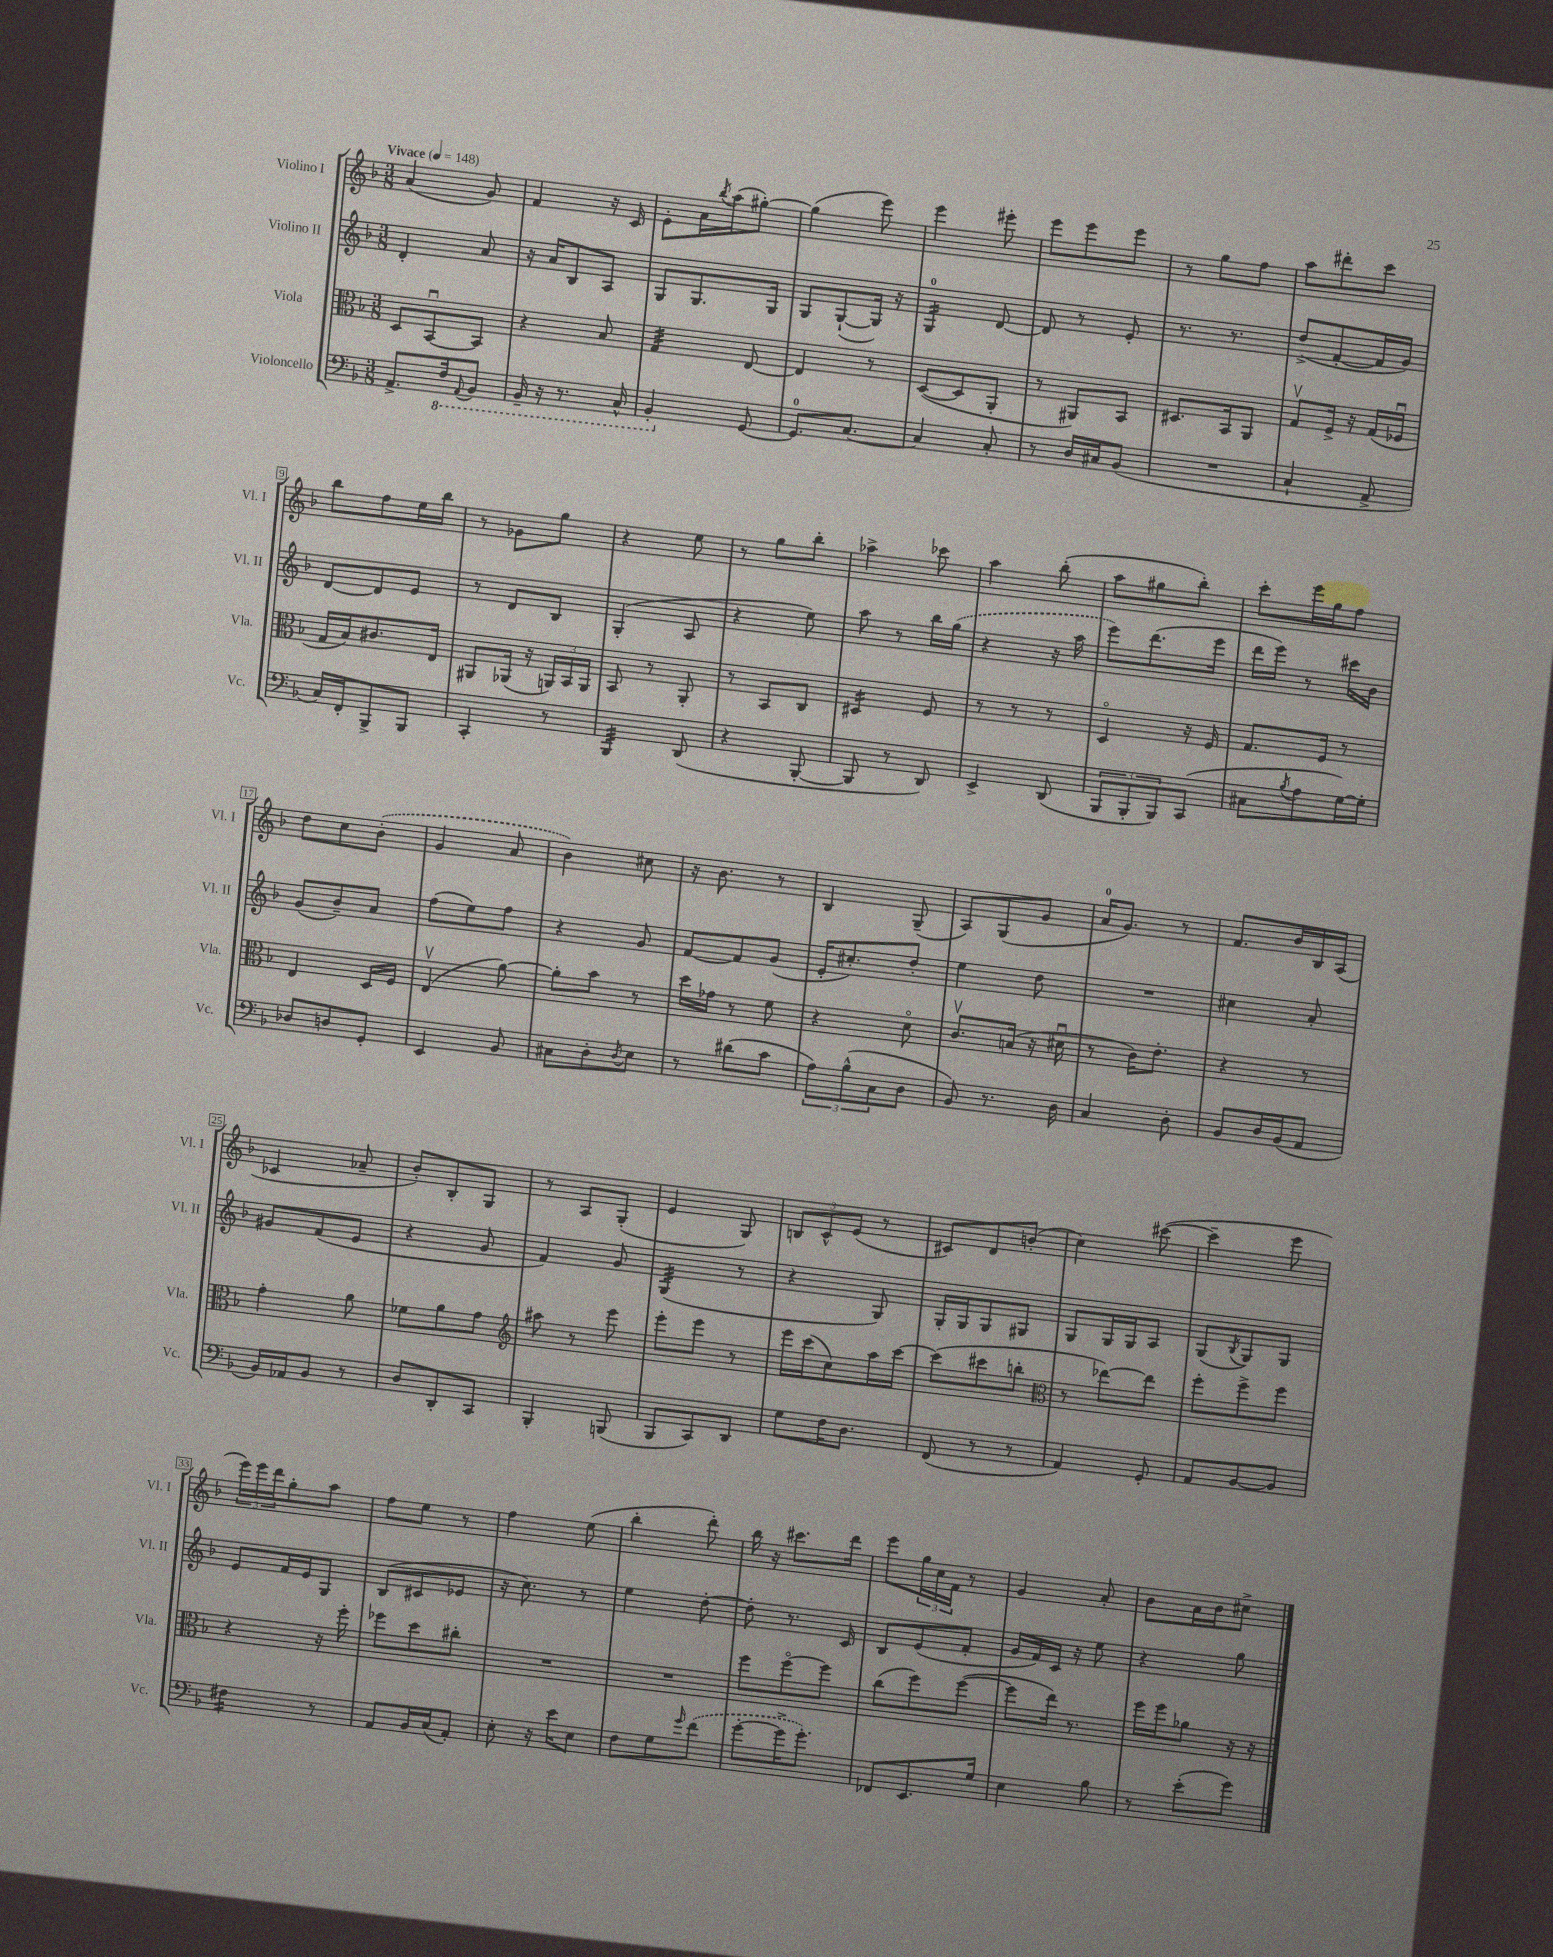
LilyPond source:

<<
\new StaffGroup <<
\new Staff = "s0" \with { instrumentName = "Violino I" shortInstrumentName = "Vl. I" } {
    \clef treble \key f \major \numericTimeSignature \time 3/8 \tempo "Vivace" 4 = 148
    a'4( g'8) |
    f'4 r16 c'16 |
    e'8-. a'16 \acciaccatura { bes''8 } a''16( gis''8~-.) |
    gis''4( e'''8) |
    e'''4 eis'''8-. |
    e'''8 e'''8 e'''8 |
    r8 g''8 f''8 |
    a''8 dis'''8-. c'''8 |
    bes''8 f''8 e''16 bes''16 |
    r8 ges'8 g''8 |
    r4 e''8 |
    r8 g''8 bes''8-. |
    aes''4-> ces'''8 |
    a''4 bes''8-.( |
    a''8 gis''8 bes''8-.) |
    c'''8-. e'''16 g''16 f''8 |
    d''8 c''8 \once \slurDashed bes'8-.( |
    g'4 a'8 |
    bes'4) cis''8 |
    r16 bes'8. r8 |
    bes4 g8--( |
    a8) g8( g'8 |
    a'16-0 g'8.) r8 |
    f'8. bes'16 bes16 a16( |
    ces'4 aes'8-- |
    bes'8-.) bes8-. g8 |
    r8 a8 g8-.( |
    e'4 g8) |
    \tuplet 3/2 { b8 c'8-^ e'8( } r8 |
    cis'8) d'8 b'8-.( |
    c''4) cis'''8~( |
    cis'''4-- e'''8 |
    \tuplet 3/2 { e'''16) e'''16 d'''16 } g''8-. a''8 |
    f''8 e''8 r8 |
    f''4 e''8( |
    bes''4-. d'''8-.) |
    bes''16 r16 cis'''8. d'''16 |
    e'''8 \tuplet 3/2 { g''16 c''16 f'16 } r8 |
    g'4 a'8-. |
    bes'8 a'16 bes'16 cis''8-> \bar "|." |
}
\new Staff = "s1" \with { instrumentName = "Violino II" shortInstrumentName = "Vl. II" } {
    \clef treble \key f \major \numericTimeSignature \time 3/8
    d'4-. a'8 |
    r16 a'16 bes8 a8 |
    g8 g8. g16 |
    g8 g8~-!( g16) r16 |
    g4:16-0 d'8~ |
    d'8 r8 e'8-. |
    r8. r8. |
    d''8->( f'8~-. f'16 g'16) |
    d'8~ d'8 e'8 |
    r8 d'8 bes8 |
    g4-.( a8 |
    r4 e''8) |
    a''8 r8 bes''16 \once \slurDashed g''16( |
    r4 r16 a''16 |
    e'''8) d'''8.( e'''16 |
    d'''16 e'''16) r8 cis'''16 bes'16 |
    g'8( bes'8--) a'8 |
    f''8( e''8) f''8 |
    r4 g'8 |
    f'8~ f'8 g'8( |
    e'16-. cis''8.-.) d''8-. |
    e''4 d''8 |
    R4. |
    cis''4 a'8-. |
    gis'8 f'8( e'8 |
    r4 g'8 |
    f'4) g'8 |
    g4:32( r8 |
    r4 g8) |
    g16-. g16 g8 gis8 |
    g8 g16 g16 a8 |
    g8( \acciaccatura { bes8 } g8) g8 |
    e'8 f'16 e'16 g8 |
    bes8( cis'8 ees'8 |
    r16 c''8.) r8 |
    e''4 d''8~-. |
    d''8-. r8. c'16 |
    bes8 e'8( f'8-. |
    g'16 f'16) c'16 r16 e''8 |
    r4 g''8 \bar "|." |
}
\new Staff = "s2" \with { instrumentName = "Viola" shortInstrumentName = "Vla." } {
    \clef alto \key f \major \numericTimeSignature \time 3/8
    d8 bes,8~\downbow bes,8 |
    r4 bes8 |
    g4:32 e8~ |
    e4 r8 |
    d8~( d8 a,8-. |
    r8 ais,8) bes,8 |
    dis8. bes,16 a,8 |
    g8\upbow f16-> r16 g16( fes16\downbow |
    g16 bes16) cis'8. e16 |
    ais,8 aes,16( r16 \tuplet 3/2 { a,16) bes,16 a,16 } |
    bes,8 r8 a,8-. |
    r8 bes,8 c8 |
    dis4:16 f8 |
    r8 r8 r8 |
    d4\flageolet r16 f16 |
    g8. f16 r8 |
    e4 d16 f16 |
    e4\upbow( a'8~) |
    a'8-. bes'8 r8 |
    d''16 ges'16 r8 f'8 |
    r4 d'8\flageolet |
    c'8.\upbow b16( r16 dis'16\downbow |
    r8 c'16) e'8.-. |
    r4 r8 |
    g'4-. a'8 |
    fes'8 a'8 g'8 |
    \clef treble ais''8 r8 e'''8 |
    e'''8-. e'''8 r8 |
    e'''16 c'''16( c''8) a''16 c'''16~ |
    c'''8( cis'''8 b''8-. |
    \clef alto r8 ees''8~) ees''8 |
    f''8-. f''8-> f''8 |
    r4 r16 f''16-. |
    fes''8 d''8 cis''8-. |
    R4. |
    R4. |
    f''8 f''8~\flageolet f''8 |
    c''8( f''8) f''8~( |
    f''8 e''16) r8. |
    f''16 f''16 aes'8 r16 r16 \bar "|." |
}
\new Staff = "s3" \with { instrumentName = "Violoncello" shortInstrumentName = "Vc." } {
    \clef bass \key f \major \numericTimeSignature \time 3/8
    a,8.-> \ottava #-1 f,16 \appoggiatura { a,,8 } bes,,8 |
    bes,,16-- r16 r8. c,16-^ |
    bes,,4-. \ottava #0 g,8~ |
    g,8.-0 c8.~ |
    c4 c8-. |
    r8 d16 cis16 bes,8( |
    R4. |
    c4-! a,8-> |
    c16) f,16-. bes,,8-> bes,,8 |
    c,4-. r8 |
    bes,,4:32 d,8( |
    r4 bes,,8~-. |
    bes,,8 r8 d,8) |
    e,4-> d,8( |
    \tuplet 3/2 { bes,,8 bes,,8-. bes,,8) } c,8( |
    cis8 \acciaccatura { bes8 } a8 g16~) g16-. |
    des8 d8 g,8-. |
    e,4 bes,8 |
    cis8 d8-. \acciaccatura { d8 } e8 |
    r8 dis'8( c'8 |
    \tuplet 3/2 { a8) bes8-^( c8 } d8 |
    bes,8) r8. d16 |
    c4 d8-. |
    bes,8 d16 bes,16( a,8 |
    bes,16) aes,16 bes,8 r8 |
    d8 d,8-. c,8 |
    bes,,4-. b,,8( |
    bes,,8 c,8) d,8 |
    g8 f16 d8. |
    f,8( r8 r8 |
    a,4) g,8-. |
    a,8 bes,8~ bes,8 |
    fis4:16 r8 |
    a,8 bes,16 c16( a,8-.) |
    e8-. r16 e'16 e8 |
    f8 g8 \grace { g'16 } \once \slurDashed f'8( |
    g'8~-. g'16-> g'8.-.) |
    fes,8 e,8. g16 |
    e4 bes8 |
    r8 e'8-.( g'8) \bar "|." |
}
>>
>>
\layout { \context { \Score \override BarNumber.stencil = #(make-stencil-boxer 0.1 0.3 ly:text-interface::print) } }
